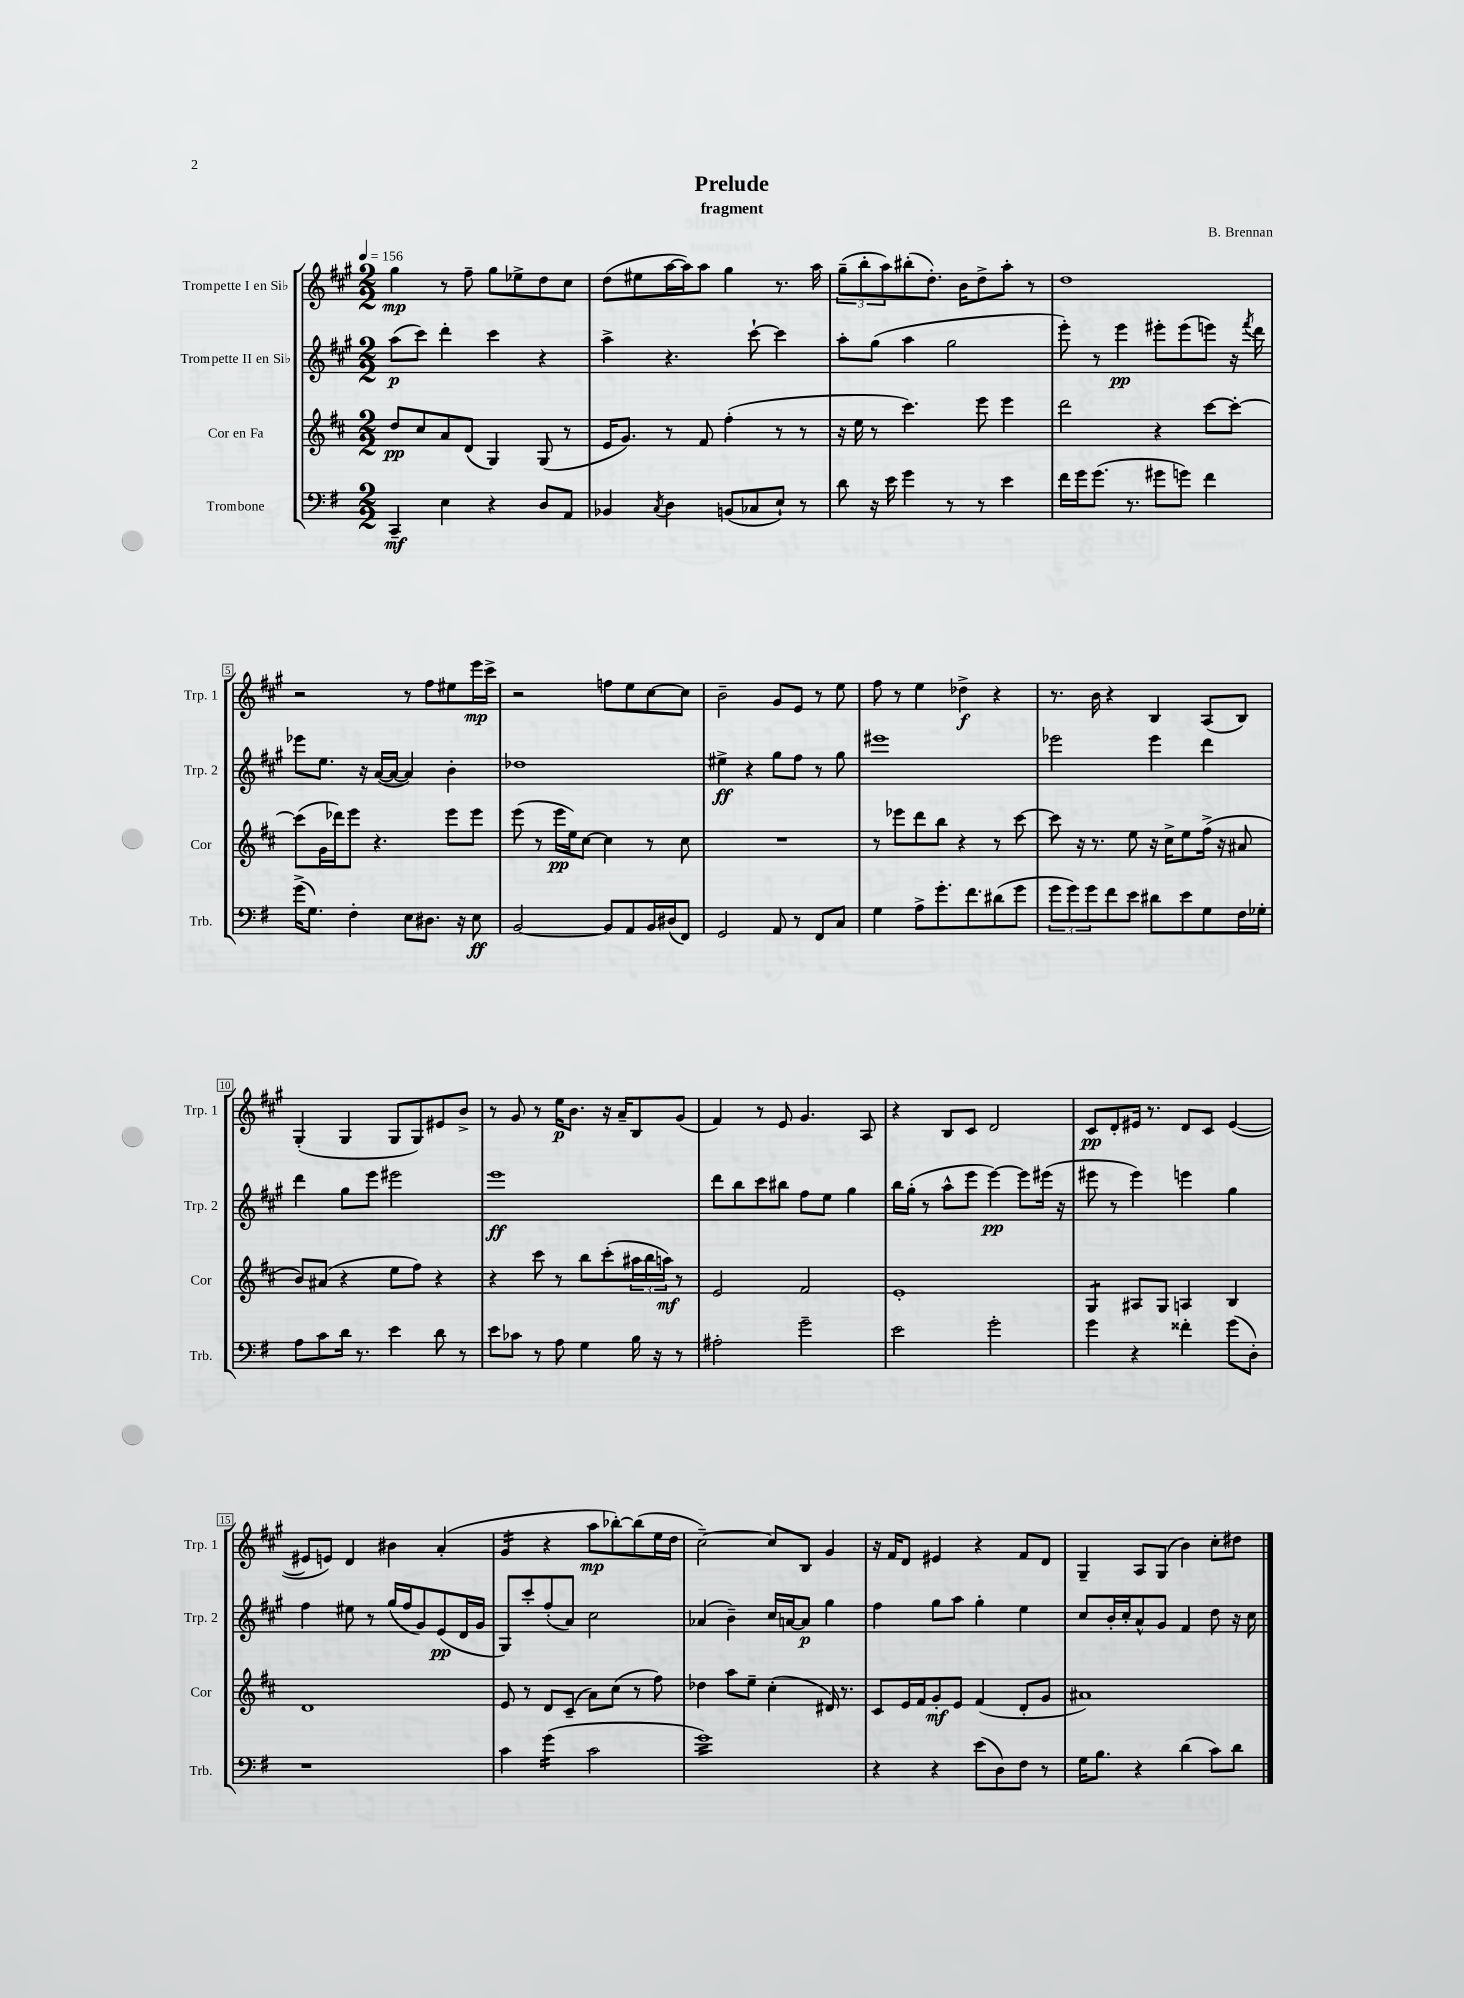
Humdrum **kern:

**kern	**kern	**kern	**kern
*staff4	*staff3	*staff2	*staff1
*clefF4	*clefG2	*clefG2	*clefG2
*k[f#]	*k[f#c#]	*k[f#c#g#]	*k[f#c#g#]
*M2/2	*M2/2	*M2/2	*M2/2
*MM156	*MM156	*MM156	*MM156
4CC~	8dd	(8aa	4gg#
.	8cc#	8ccc#)	.
4E	8a	4ddd'	8r
.	(8d	.	8ff#~
4r	4G)	4ccc#	8gg#
.	.	.	8ee-^
8D	(8G	4r	8dd
8AA	8r	.	8cc#
=	=	=	=
4BB-	16e	4aa^	(8dd
.	8.g)	.	.
.	.	.	8ee#
8qC	.	.	.
4D	8r	4.r	[16aa
.	.	.	16aa])
.	8f#	.	8aa
(8BB	(4ff#'	.	4gg#
8C-	.	[8ccc#`	.
8E`)	8r	4ccc#]	8.r
8r	8r	.	.
.	.	.	16aa
=	=	=	=
8d	16r	8aa'	(12gg#~
.	16ee	.	.
.	.	.	12bb'
16r	8r	(8gg#	.
.	.	.	12aa)
16e	.	.	.
4g	4.ccc#)	4aa	(8bb#'
.	.	.	8.dd')
8r	.	2gg#	.
.	.	.	16b
8r	8eee	.	8dd^
4e	4eee	.	8aa'
.	.	.	8r
=	=	=	=
16f#	2ddd	8eee')	1dd
16g	.	.	.
(8.g	.	8r	.
.	.	4eee	.
8.r	.	.	.
8g#	4r	8eee#'	.
8g)	.	(8eee#	.
4f#	[8ccc#	8eee)	.
.	8ccc#'_	16r	.
.	.	8qfff#	.
.	.	16ddd	.
=	=	=	=
(16g^	(8ccc#]	8eee-	2r
8.G)	.	.	.
.	16g	8.ee	.
.	16ddd-)	.	.
4F#'	8eee	.	.
.	.	16r	.
.	4.r	([16a	.
.	.	16a_	.
8E	.	4a])	8r
8.D#	.	.	8ff#
.	8eee	4b'	8ee#
16r	.	.	.
8E	8eee	.	16eee
.	.	.	16ccc#^
=	=	=	=
[2BB	(8eee	1dd-	2r
.	8r	.	.
.	16eee	.	.
.	16ee)	.	.
.	[8cc#	.	.
8BB]	4cc#]	.	8ff
8AA	.	.	8ee
16BB	8r	.	[8cc#
(16D#	.	.	.
8FF#)	8cc#	.	8cc#]
=	=	=	=
2GG	1r	4ee#^	2b~
.	.	4r	.
8AA	.	8gg#	8g#
8r	.	8ff#	8e
8FF#	.	8r	8r
8C	.	8gg#	8ee
=	=	=	=
4G	8r	1eee#	8ff#
.	8eee-	.	8r
8A^	8ddd	.	4ee
8.g'	8bb	.	.
.	4r	.	4dd-^
8.f#	.	.	.
(8d#	8r	.	4r
8g	[8ccc#	.	.
=	=	=	=
12g	8ccc#]	2eee-	8.r
12g)	.	.	.
.	16r	.	.
12g	.	.	.
.	8.r	.	16b
8f#	.	.	4r
8e	8ee	.	.
8d#	16r	4eee-	4B
.	16cc#^	.	.
8e	8ee	.	.
8G	(16ff#^	4ddd	(8A
.	16r	.	.
16F#	8a#	.	8B)
16G-'	.	.	.
=	=	=	=
8A	8b)	4ddd	(4G#'
8c	(8a#	.	.
16d	4r	8gg#	4G#
8.r	.	.	.
.	.	8eee	.
4e	8ee	2eee#	8G#
.	8ff#)	.	8G#)
8d	4r	.	8e#
8r	.	.	8b^
=	=	=	=
8e	4r	1eee	8r
8c-	.	.	8g#
8r	8ccc#	.	8r
8A	8r	.	16ee
.	.	.	8.b
4G	8bb	.	.
.	(8ccc#'	.	16r
.	.	.	16a~
16B	24aa#	.	8B
.	24bb	.	.
16r	.	.	.
.	24aa)	.	.
8r	8r	.	(8g#
=	=	=	=
2A#'	2e	8ddd	4f#)
.	.	8bb	.
.	.	8ccc#	8r
.	.	8bb#	8e
2g~	2f#	8ff#	4.g#
.	.	8ee	.
.	.	4gg#	.
.	.	.	8A
=	=	=	=
2e	1e'	16bb	4r
.	.	(16gg#'	.
.	.	8r	.
.	.	8aa^^	8B
.	.	8eee	8c#
2g'	.	[4eee)	2d
.	.	8eee]	.
.	.	(16eee#	.
.	.	16r	.
=	=	=	=
4g	4G	8eee#	8c#
.	.	8r	8d'
4r	8A#	4eee#)	16e#
.	.	.	8.r
.	8G	.	.
4f##'	4A	4eee	8d
.	.	.	8c#
(8g	4B	4gg#	([4e#
8D')	.	.	.
=	=	=	=
1r	1d	4ff#	8e#]
.	.	.	8e)
.	.	8ee#	4d
.	.	8r	.
.	.	(16gg#	4b#
.	.	16ff#	.
.	.	8g#)	.
.	.	(8e	(4a'
.	.	16d	.
.	.	16g#	.
=	=	=	=
4c	8e	8G#)	4g#
.	8r	8ccc#'	.
(4g	8d	(8ff#'	4r
.	(8c#~	8a)	.
2c	8a)	2cc#	8aa
.	(8cc#	.	[8bb-')
.	8r	.	(8bb-]
.	8ff#)	.	16ee
.	.	.	16dd
=	=	=	=
1g)	4dd-	(4a-	[2cc#~)
.	8aa	4b~)	.
.	8ee~	.	.
.	(4cc#'	16cc#	8cc#]
.	.	[16a	.
.	.	8a]	8B
.	16d#)	4gg#	4g#
.	8.r	.	.
=	=	=	=
4r	8c#	4ff#	16r
.	.	.	16f#
.	16e	.	8d
.	16f#	.	.
4r	8g'	8gg#	4e#
.	8e	8aa	.
(8e	(4f#	4gg#'	4r
8D)	.	.	.
8F#	8d'	4ee	8f#
8r	8g	.	8d
=	=	=	=
16G	1a#)	8cc#	4G#~
8.B	.	.	.
.	.	16b'	.
.	.	16cc#'	.
4r	.	8a^^	8A
.	.	8g#	(8G#
(4d	.	4f#	4b)
8c)	.	8dd	8cc#'
8d	.	16r	8dd#
.	.	16cc#	.
==	==	==	==
*-	*-	*-	*-
